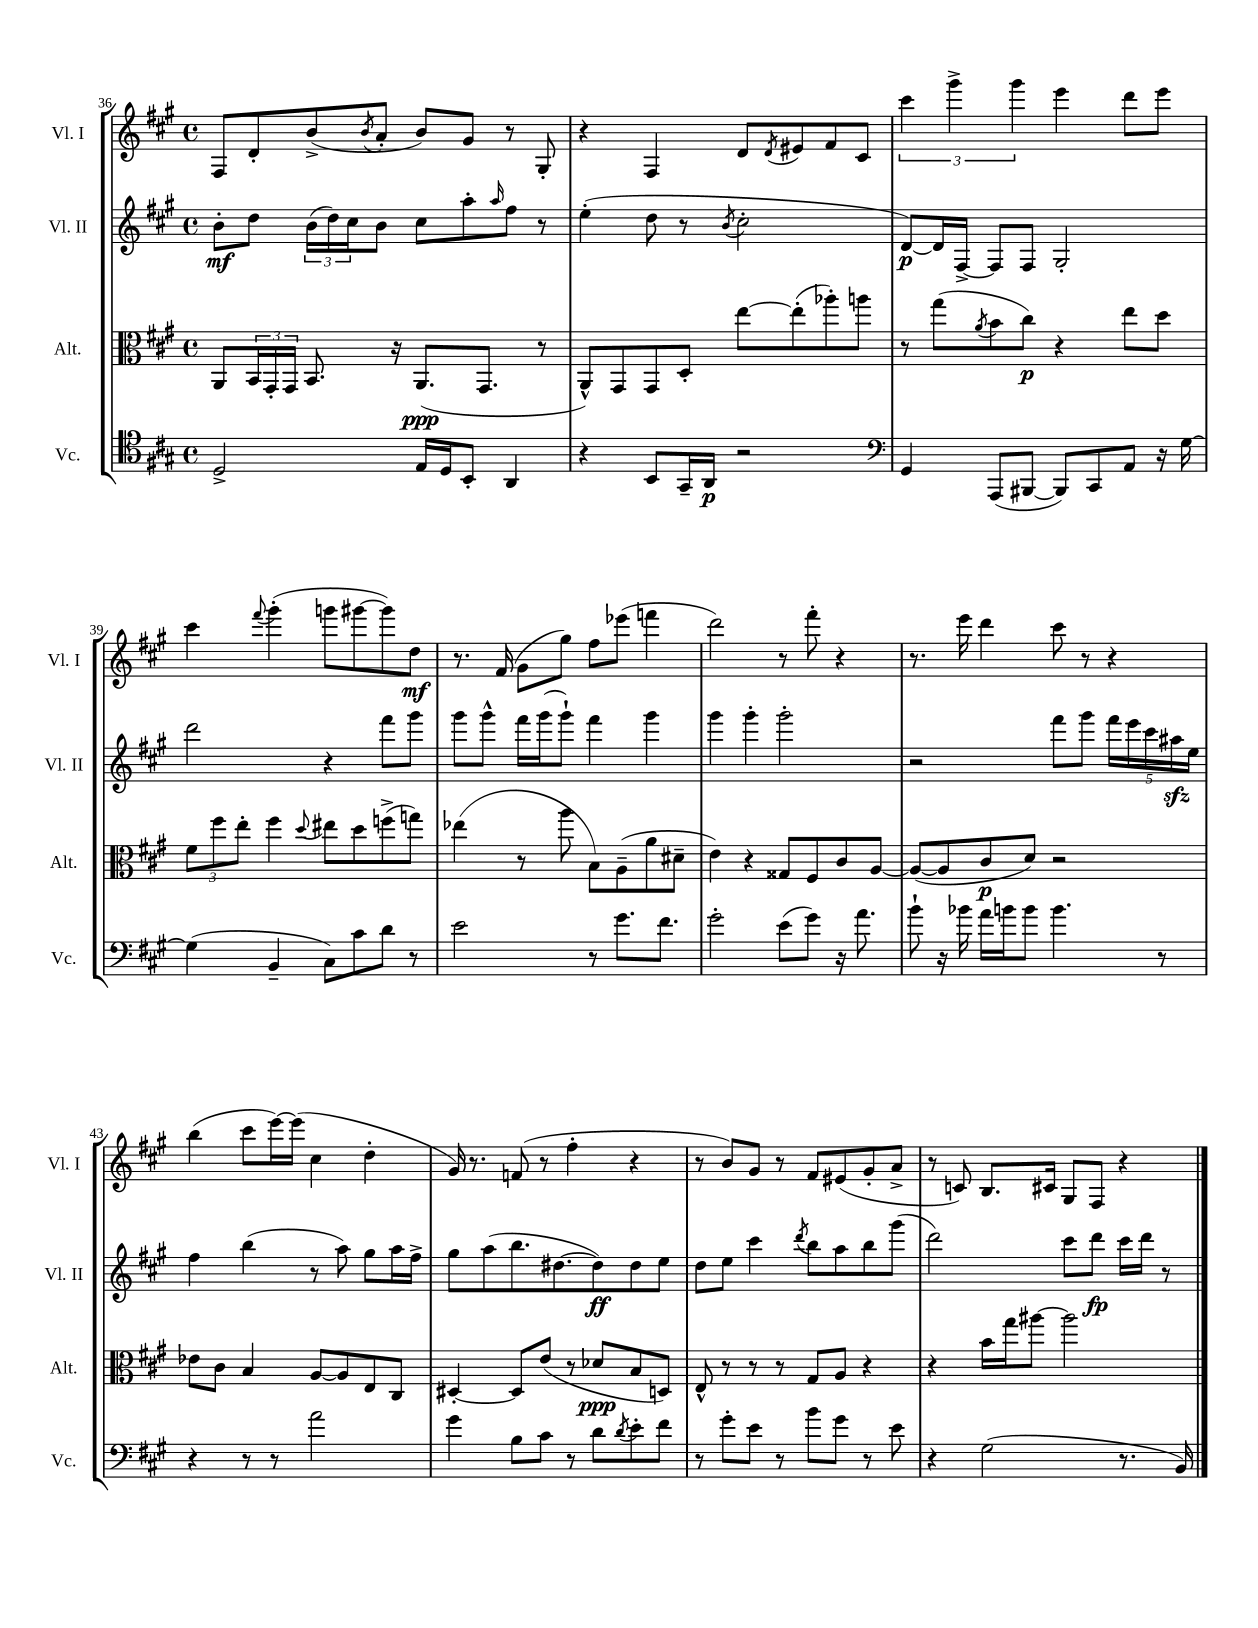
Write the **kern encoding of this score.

**kern	**dynam	**kern	**dynam	**kern	**dynam	**kern	**dynam
*part4	*part4	*part3	*part3	*part2	*part2	*part1	*part1
*staff4	*staff4	*staff3	*staff3	*staff2	*staff2	*staff1	*staff1
*I"Vc.	*	*I"Alt.	*	*I"Vl. II	*	*I"Vl. I	*
*I'Vc.	*	*I'Alt.	*	*I'Vl. II	*	*I'Vl. I	*
*clefC4	*	*clefC3	*	*clefG2	*	*clefG2	*
*k[f#c#g#]	*	*k[f#c#g#]	*	*k[f#c#g#]	*	*k[f#c#g#]	*
*M4/4	*	*M4/4	*	*M4/4	*	*M4/4	*
*met(c)	*	*met(c)	*	*met(c)	*	*met(c)	*
=36	=36	=36	=36	=36	=36	=36	=36
2D^/	.	8AA/L	.	8b'\L	mf	8F#/L	.
.	.	24BB/L	.	8dd\J	.	8d'/	.
.	.	24GG#'/	.	.	.	.	.
.	.	24GG#/JJ	.	.	.	.	.
.	.	8.BB/	.	(24b\LL	.	(8b^/	.
.	.	.	.	24dd\)	.	.	.
.	.	.	.	24cc#\J	.	.	.
.	.	.	.	.	.	8qb/	.
.	.	.	.	8b\J	.	8a'/J	.
.	.	16r	.	.	.	.	.
16E/LL	.	(8.AA/L	ppp	8cc#\L	.	8b/L)	.
16D/J	.	.	.	.	.	.	.
8BB'/J	.	.	.	8aa'\	.	8g#/J	.
.	.	8.GG#/J	.	.	.	.	.
.	.	.	.	16qqaa/	.	.	.
4AA/	.	.	.	8ff#\J	.	8r	.
.	.	8r	.	8r	.	8G#'/	.
=37	=37	=37	=37	=37	=37	=37	=37
4r	.	8AA^^/L)	.	(4ee'\	.	4r	.
.	.	8GG#/	.	.	.	.	.
8BB/L	.	8GG#/	.	8dd\	.	4F#/	.
16GG#~/L	.	8D'/J	.	8r	.	.	.
16AA/JJ	p	.	.	.	.	.	.
.	.	.	.	8qb/	.	.	.
2r	.	[8ee\L	.	2cc#'\	.	8d/L	.
.	.	.	.	.	.	8qd/	.
.	.	(8ee'\]	.	.	.	8e#X/	.
.	.	8aa-X'\)	.	.	.	8f#/	.
.	.	8aan\J	.	.	.	8c#/J	.
=38	=38	=38	=38	=38	=38	=38	=38
*clefF4	*	*	*	*	*	*	*
4GG#/	.	8r	.	[8d/L)	p	6ccc#\	.
.	.	(8gg#\L	.	16d/L]	.	.	.
.	.	.	.	.	.	6ggg#^\	.
.	.	.	.	[16F#^/JJ	.	.	.
.	.	8qa/	.	.	.	.	.
(8AAA/L	.	8b\	.	8F#/L]	.	.	.
.	.	.	.	.	.	6ggg#\	.
[8BBB#X/J	.	8cc#\J)	p	8F#/J	.	.	.
8BBB#/L])	.	4r	.	2G#'/	.	4eee\	.
8CC#/	.	.	.	.	.	.	.
8AA/J	.	8ee\L	.	.	.	8ddd\L	.
16r	.	8dd\J	.	.	.	8eee\J	.
[16G#\	.	.	.	.	.	.	.
!!LO:LB:g=z
=39	=39	=39	=39	=39	=39	=39	=39
(4G#\]	.	12f#\L	.	2ddd\	.	4ccc#\	.
.	.	12ff#\	.	.	.	.	.
.	.	12ee'\J	.	.	.	.	.
.	.	.	.	.	.	8qqfff#/	.
4BB~/	.	4ff#\	.	.	.	(4ggg#'\	.
.	.	8qqdd/	.	.	.	.	.
8C#\L)	.	8ee#X\L	.	4r	.	8gggn\L	.
8c#\	.	8dd\	.	.	.	[8ggg#X\	.
8d\J	.	(8ffn^\	.	8fff#\L	.	8ggg#\])	.
8r	.	8ggn\J)	.	8ggg#\J	.	8dd\J	mf
=40	=40	=40	=40	=40	=40	=40	=40
2e\	.	(4ee-X\	.	8ggg#\L	.	8.r	.
.	.	.	.	8ggg#^^\J	.	.	.
.	.	.	.	.	.	(16f#/	.
.	.	8r	.	16fff#\LL	.	8g#\L	.
.	.	.	.	(16ggg#\J	.	.	.
.	.	8aa\	.	8ggg#`\J)	.	8gg#\J)	.
8r	.	8B\L)	.	4fff#\	.	8ff#\L	.
8.g#\L	.	(8A~\	.	.	.	(8eee-X\J	.
.	.	8a\	.	4ggg#\	.	4fffn\	.
8.f#\J	.	.	.	.	.	.	.
.	.	8d#X~\J	.	.	.	.	.
=41	=41	=41	=41	=41	=41	=41	=41
2g#'\	.	4e\)	.	4ggg#\	.	2ddd\)	.
.	.	4r	.	4ggg#'\	.	.	.
(8e\L	.	8G##X/L	.	2ggg#'\	.	8r	.
8g#\J)	.	8F#/	.	.	.	8fff#'\	.
16r	.	8c#/	.	.	.	4r	.
8.a\	.	.	.	.	.	.	.
.	.	[8A/J	.	.	.	.	.
=42	=42	=42	=42	=42	=42	=42	=42
8b`\	.	(8A/L_	.	2r	.	8.r	.
16r	.	8A/]	.	.	.	.	.
16b-X\	.	.	.	.	.	16eee\	.
16a\LL	.	8c#/	p	.	.	4ddd\	.
16bn\J	.	.	.	.	.	.	.
8b\J	.	8d/J)	.	.	.	.	.
4.b\	.	2r	.	8fff#\L	.	8ccc#\	.
.	.	.	.	8ggg#\J	.	8r	.
.	.	.	.	20fff#\LL	.	4r	.
.	.	.	.	20eee\	.	.	.
.	.	.	.	20ccc#\	.	.	.
8r	.	.	.	.	.	.	.
.	.	.	.	20aa#Xzz\	.	.	.
.	.	.	.	20ee\JJ	.	.	.
!!LO:LB:g=z
=43	=43	=43	=43	=43	=43	=43	=43
4r	.	8e-X\L	.	4ff#\	.	(4bb\	.
.	.	8c#\J	.	.	.	.	.
8r	.	4B/	.	(4bb\	.	8ccc#\L	.
8r	.	.	.	.	.	[16eee\L)	.
.	.	.	.	.	.	(16eee\JJ]	.
2a\	.	[8A/L	.	8r	.	4cc#\	.
.	.	8A/]	.	8aa\)	.	.	.
.	.	8E/	.	8gg#\L	.	4dd'\	.
.	.	8C#/J	.	16aa\L	.	.	.
.	.	.	.	16ff#^\JJ	.	.	.
=44	=44	=44	=44	=44	=44	=44	=44
4g#\	.	[4D#X'/	.	8gg#\L	.	16g#/)	.
.	.	.	.	.	.	8.r	.
.	.	.	.	(8aa\	.	.	.
8B\L	.	8D#/L]	.	8.bb\	.	(8fn/	.
8c#\J	.	(8e/J	.	.	.	8r	.
.	.	.	.	[8.dd#X\	.	.	.
8r	.	8r	.	.	.	4ff#'\	.
8d\L	.	8d-X/L	ppp	8dd#\])	ff	.	.
8qd/	.	.	.	.	.	.	.
8e'\	.	8B/	.	8dd#\	.	4r	.
8f#\J	.	8Dn/J)	.	8ee\J	.	.	.
=45	=45	=45	=45	=45	=45	=45	=45
8r	.	8E^^/	.	8dd\L	.	8r	.
8g#'\L	.	8r	.	8ee\J	.	8b/L)	.
8e\J	.	8r	.	4ccc#\	.	8g#/J	.
8r	.	8r	.	.	.	8r	.
.	.	.	.	8qddd/	.	.	.
8b\L	.	8G#/L	.	8bb\L	.	8f#/L	.
8g#\J	.	8A/J	.	8aa\	.	(8e#X/	.
8r	.	4r	.	8bb\	.	8g#'/	.
8e\	.	.	.	(8ggg#\J	.	8a^/J	.
=46	=46	=46	=46	=46	=46	=46	=46
4r	.	4r	.	2ddd\)	.	8r	.
.	.	.	.	.	.	8cn/)	.
(2G#\	.	16b\LL	.	.	.	8.B/L	.
.	.	16gg#\J	.	.	.	.	.
.	.	[8aa#X\J	.	.	.	.	.
.	.	.	.	.	.	16c#X/Jk	.
.	.	2aa#\]	.	8ccc#\L	.	8G#/L	.
.	.	.	.	8ddd\J	fp	8F#/J	.
8.r	.	.	.	16ccc#\LL	.	4r	.
.	.	.	.	16ddd\JJ	.	.	.
.	.	.	.	8r	.	.	.
16BB/)	.	.	.	.	.	.	.
==	==	==	==	==	==	==	==
*-	*-	*-	*-	*-	*-	*-	*-
